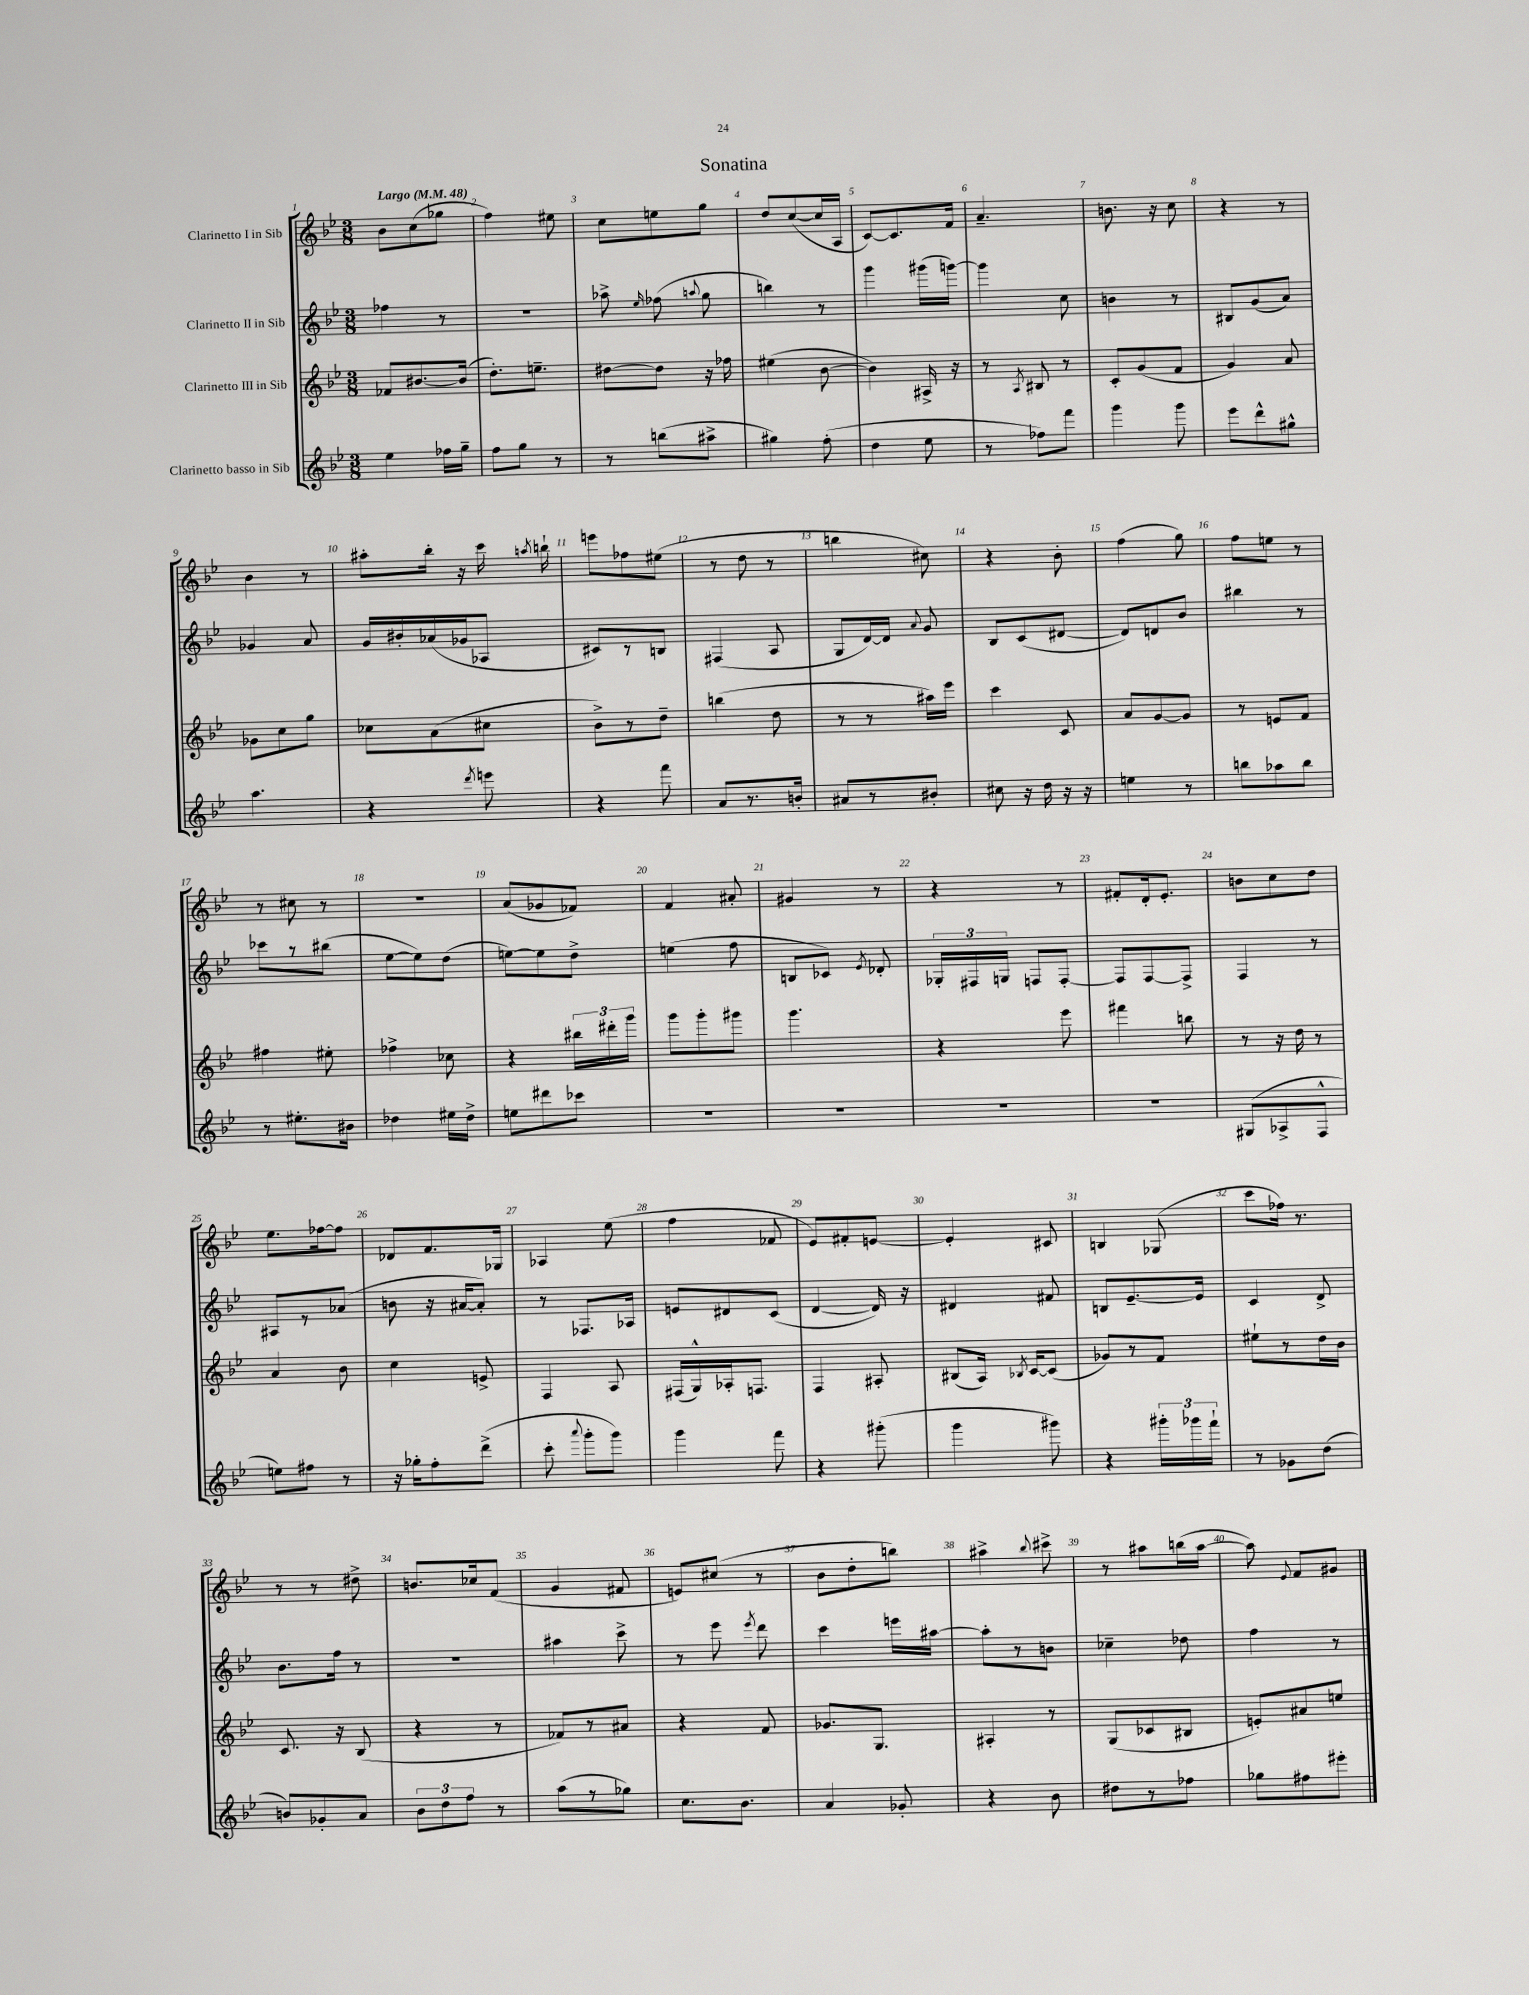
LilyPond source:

\header { title = "Sonatina" }
<<
\new StaffGroup <<
\new Staff = "s0" \with { instrumentName = "Clarinetto I in Sib" } {
    \clef treble \key bes \major \numericTimeSignature \time 3/8 \tempo "Largo" 4 = 48
    \autoBeamOff bes'8[ c''8( ges''8] |
    f''4) eis''8 |
    c''8[ e''8 g''8] |
    d''8[ c''8~( c''16 a16] |
    c'8[~) c'8. f'16] |
    a'4.-- |
    b'8. r16 c''8 |
    r4 r8 |
    bes'4 r8 |
    ais''8[-. bes''16]-. r16 c'''16 \acciaccatura { a''8 } b''16-! |
    e'''8[ fes''8 eis''8]( |
    r8 d''8 r8 |
    b''4 cis''8) |
    r4 bes'8-. |
    f''4( g''8) |
    f''8[ e''8] r8 |
    r8 cis''8 r8 |
    R4. |
    a'8[( ges'8 fes'8]) |
    f'4 ais'8-. |
    gis'4 r8 |
    r4 r8 |
    fis'8[-. d'16-. ees'8.]-. |
    b'8[ c''8 d''8] |
    ees''8.[ fes''16~ fes''8] |
    des'8[ f'8. ges16] |
    aes4 ees''8( |
    f''4 fes'8 |
    ees'8[) fis'8-. e'8]~ |
    e'4-. cis'8 |
    b4 ges8( |
    c'''8[ fes''16]) r8. |
    r8 r8 dis''8-> |
    b'8.[ ces''16 f'8]( |
    g'4 fis'8 |
    e'8[) cis''8]( r8 |
    bes'8[ d''8-. b''8]) |
    ais''4-> \appoggiatura { bes''8 } cis'''8-> |
    r8 ais''8[ b''16( ais''16]~ |
    ais''8) \appoggiatura { ees'8 } f'8[ gis'8] \bar "|." |
}
\new Staff = "s1" \with { instrumentName = "Clarinetto II in Sib" } {
    \clef treble \key bes \major \numericTimeSignature \time 3/8
    \autoBeamOff fes''4 r8 |
    R4. |
    aes''8-> \grace { ees''16 } fes''8( \appoggiatura { a''8 } g''8 |
    b''4) r8 |
    g'''4 gis'''16[( g'''16]~) |
    g'''4 c''8 |
    b'4 r8 |
    bis8[ g'8( a'8]) |
    ges'4 a'8 |
    g'16[ bis'16-. aes'16( ges'16 aes8] |
    cis'8[) r8 b8] |
    fis4( a8 |
    g8[ d'16~) d'16] \appoggiatura { a'8 } g'8 |
    bes8[ c'8( dis'8]~ |
    dis'8[) d'8 bes'8] |
    bis''4 r8 |
    ces'''8[ r8 bis''8]( |
    ees''8[~ ees''8) d''8]( |
    e''8[~) e''8 d''8]-> |
    e''4( f''8 |
    b8[ ces'8]) \acciaccatura { ees'8 } des'8-. |
    \tuplet 3/2 { ges16[-. fis16 g16] } f8[ f8]~-. |
    f8[ f8~ f8]-> |
    f4 r8 |
    ais8[ r8 aes'8]( |
    b'8 r16 ais'16[~ ais'8]-.) |
    r8 fes8.[ aes16] |
    e'8[ dis'8 c'8]( |
    d'4~ d'16) r16 |
    dis'4 fis'8 |
    b8[ ees'8.~-- ees'16] |
    c'4 d'8-> |
    bes'8.[ f''16] r8 |
    R4. |
    ais''4 c'''8-> |
    r8 ees'''8 \acciaccatura { ees'''8 } d'''8 |
    c'''4 e'''16[ ais''16]~ |
    ais''8[-. r8 b'8] |
    ces''4-- des''8 |
    f''4 r8 \bar "|." |
}
\new Staff = "s2" \with { instrumentName = "Clarinetto III in Sib" } {
    \clef treble \key bes \major \numericTimeSignature \time 3/8
    \autoBeamOff fes'8[ bis'8.~ bis'16]( |
    d''8.[-.) e''8.]-- |
    dis''8[~ dis''8] r16 fes''16 |
    eis''4( bes'8~ |
    bes'4) ais16-> r16 |
    r8 \acciaccatura { a8 } bis8 r8 |
    c'8[-. g'8( f'8] |
    g'4) a'8 |
    ges'8[ c''8 g''8] |
    ces''8[ a'8( cis''8] |
    bes'8[->) r8 d''8]-- |
    b''4( d''8 |
    r8 r8 ais''16[) ees'''16] |
    c'''4 c'8 |
    a'8[ g'8~ g'8] |
    r8 e'8[ f'8] |
    fis''4 eis''8-. |
    fes''4-> ces''8 |
    r4 \tuplet 3/2 { bis''16[ dis'''16-. g'''16] } |
    g'''8[ g'''8-. gis'''8] |
    g'''4. |
    r4 ees'''8 |
    fis'''4 b''8 |
    r8 r16 d''16 r8 |
    a'4 bes'8 |
    c''4 e'8-> |
    f4 a8 |
    fis16[( g16-^) aes16-. f8.] |
    f4 ais8-. |
    bis8[( a16]) \acciaccatura { bes8 } c'16[~ c'8]( |
    ges'8[) r8 f'8] |
    eis''8[-! r8 d''16 bes'16] |
    c'8. r16 bes8( |
    r4 r8 |
    fes'8[) r8 ais'8] |
    r4 f'8 |
    ges'8.[ g8.] |
    ais4-. r8 |
    g8[( ces'8 bis8] |
    e'8[-.) ais'8 e''8] \bar "|." |
}
\new Staff = "s3" \with { instrumentName = "Clarinetto basso in Sib" } {
    \clef treble \key bes \major \numericTimeSignature \time 3/8
    \autoBeamOff ees''4 fes''16[ g''16]-- |
    f''8[ g''8] r8 |
    r8 b''8[( ais''8]-> |
    gis''4) f''8-.( |
    d''4 ees''8 |
    r8 fes''8[) f'''8] |
    g'''4 g'''8 |
    ees'''8[ d'''8-^ gis''8]-^ |
    a''4. |
    r4 \acciaccatura { d'''8 } e'''8 |
    r4 f'''8 |
    a'8[ r8. b'16]-. |
    ais'8[ r8 bis'8]-. |
    cis''8 r16 d''16 r16 r16 |
    e''4 r8 |
    b''8[ aes''8 b''8] |
    r8 eis''8.[-. bis'16] |
    des''4 eis''16[ des''16]-> |
    e''8[ dis'''8 ces'''8] |
    R4. |
    R4. |
    R4. |
    R4. |
    gis8[( aes8-> f8]-^ |
    e''8[) fis''8] r8 |
    r16 ges''16[-. f''8-. d'''8]->( |
    c'''8-. \appoggiatura { a'''8 } g'''8[-. g'''8]) |
    g'''4 f'''8 |
    r4 gis'''8-.( |
    g'''4 gis'''8) |
    r4 \tuplet 3/2 { gis'''16[-. ges'''16 f'''16]-! } |
    r8 ges'8[ d''8]( |
    b'8[) ges'8-. a'8] |
    \tuplet 3/2 { bes'8[ d''8 f''8] } r8 |
    a''8[( r8 ges''8]) |
    c''8.[ bes'8.] |
    a'4 ges'8-. |
    r4 bes'8 |
    dis''8[ r8 fes''8] |
    ges''8[ fis''8 eis'''8]-. \bar "|." |
}
>>
>>
\layout { \context { \Score \override BarNumber.break-visibility = ##(#f #t #t) barNumberVisibility = #all-bar-numbers-visible } }
